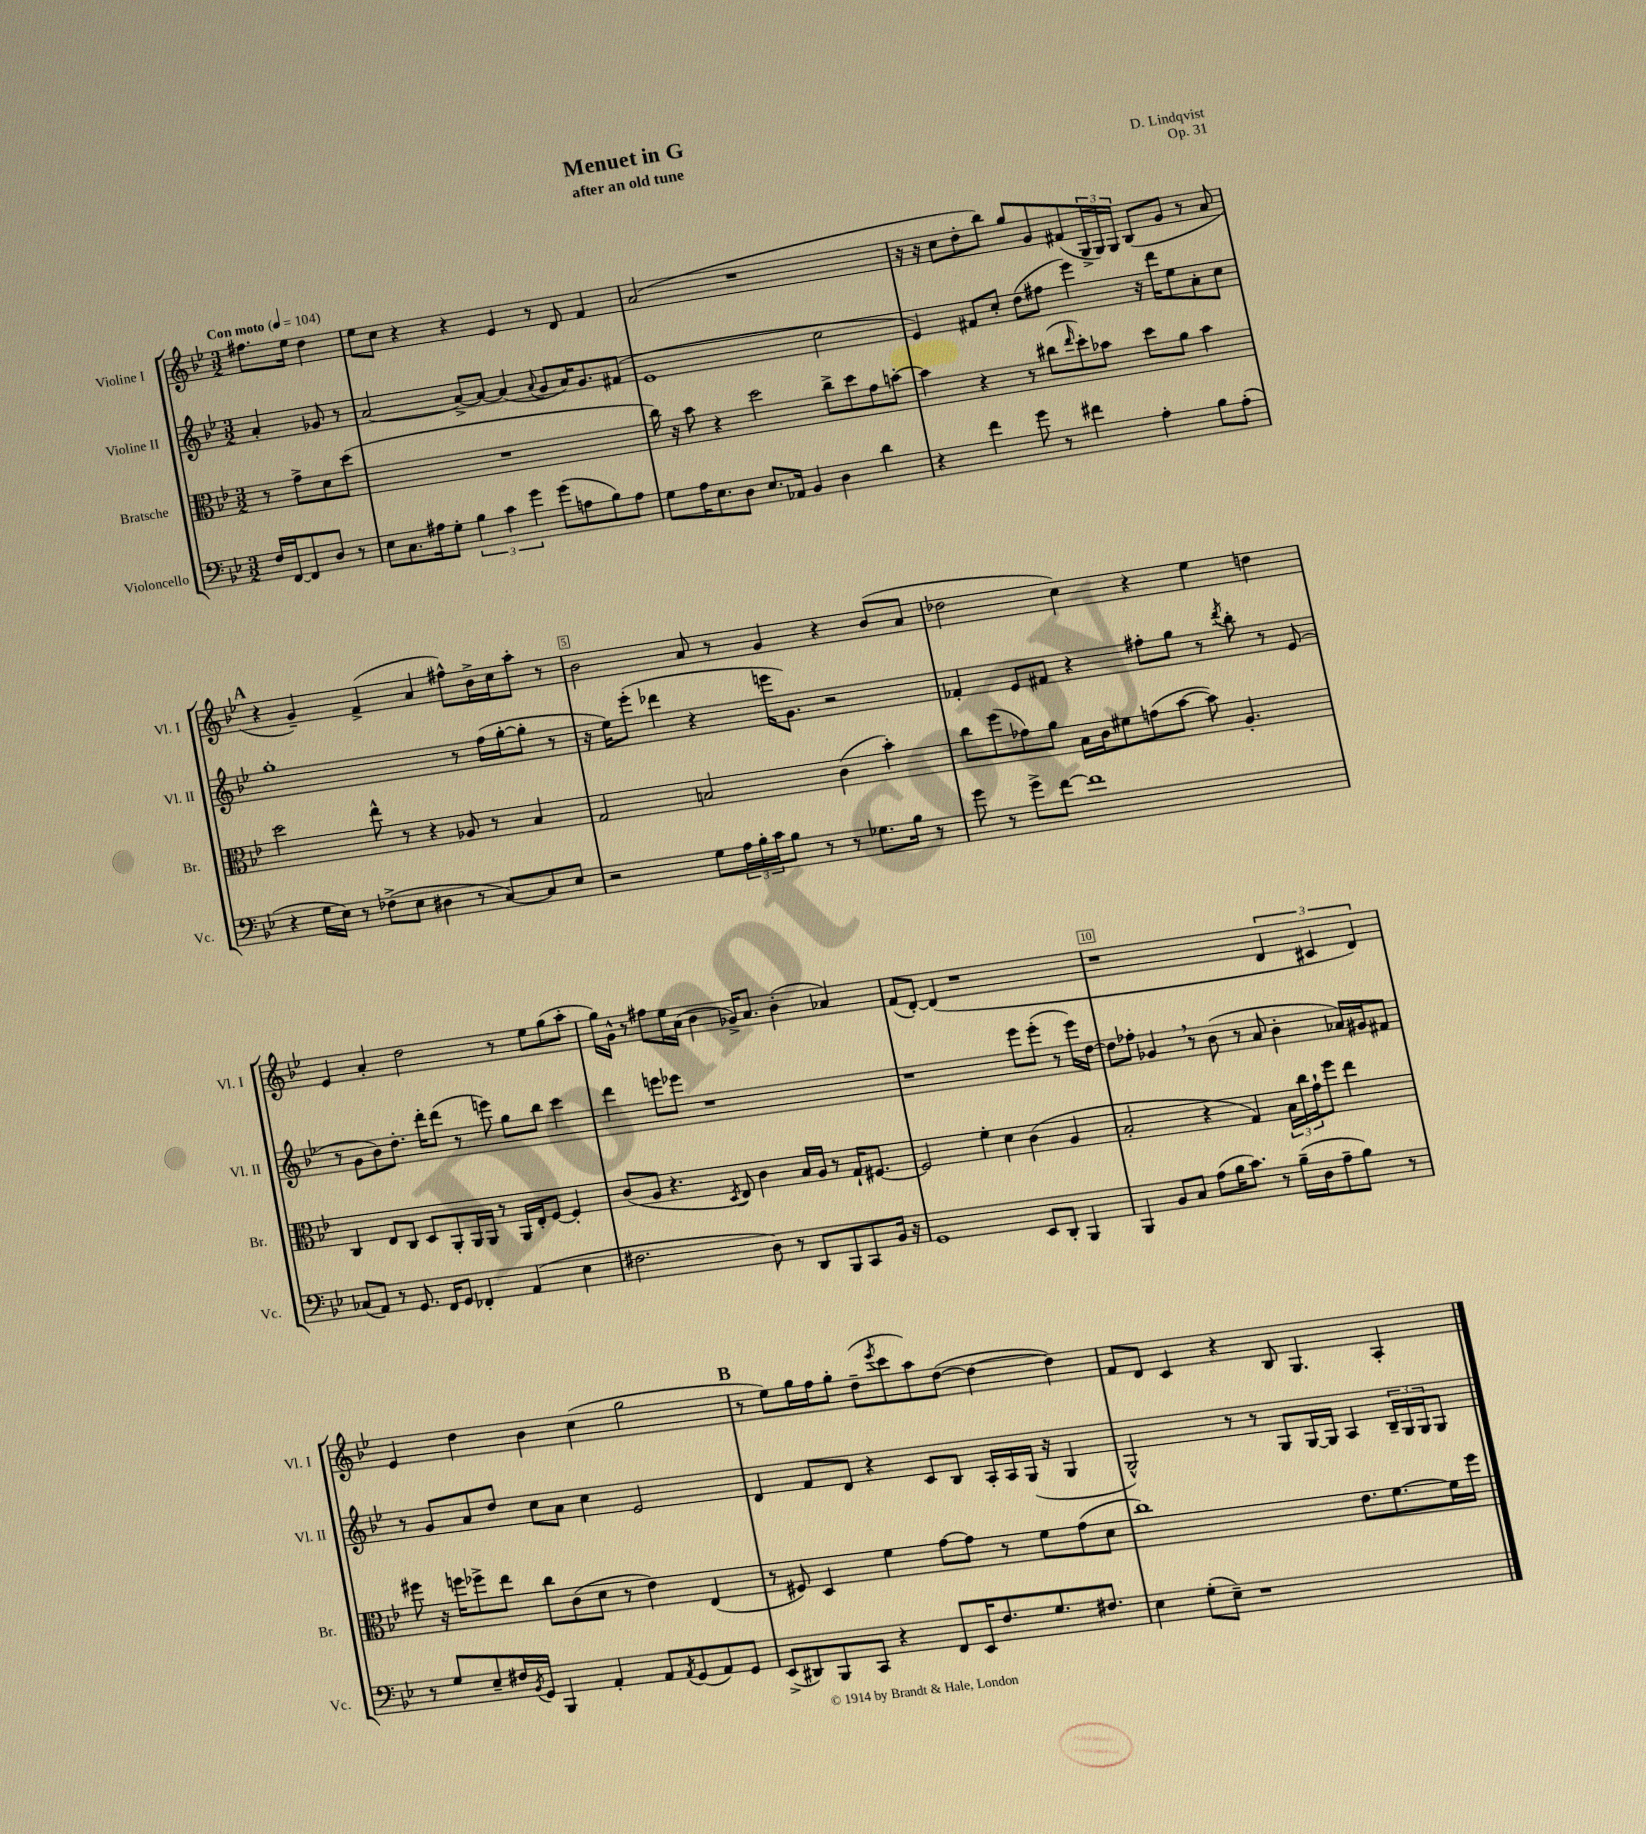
\header { title = "Menuet in G" composer = "D. Lindqvist" subtitle = "after an old tune" opus = "Op. 31" }
<<
\new StaffGroup <<
\new Staff = "s0" \with { instrumentName = "Violine I" shortInstrumentName = "Vl. I" } {
    \clef treble \key bes \major \numericTimeSignature \time 3/2 \partial 2 \tempo "Con moto" 4 = 104
    fis''8. ees''16 d''4 |
    ees''8 c''8 r4 r4 ees'4 r8 d'8 f'4 |
    a'2( r1 |
    r16 r16 c''8 d''8-. bes''8) g''8 g'8 fis'8( \tuplet 3/2 { g16-> g16) g16 } bes8( g'8 r8 a'8 |
    \mark \markup { \bold "A" } r4 g'4--) f'4->( a'4 fis''8-^) bes'16-> c''16 a''8-. r8 |
    bes'2 a'8 r8 g'4 r4 bes'8( a'8 |
    des''2 c''4) r4 ees''4 d''4 |
    ees'4 a'4-. d''2 r8 ees''8 g''8( a''8-. |
    g''16) g'16-^ r8 fis''8 ees''16 a'16( bes'4 ges'16->) a'8. bes'4-.( aes'4) |
    f'8( d'8~-.) d'4( r1 |
    r1 \tuplet 3/2 { d'4 cis'4 d'4) } |
    ees'4 d''4 bes'4 c''4( g''2 |
    \mark \markup { \bold "B" } r8 ees''8) g''16 f''16 g''8-. d''8--( \acciaccatura { ees'''8 } c'''8 a''8) d''8~( d''4~ d''4) |
    f'8 d'8 c'4 r4 bes8 g4. a4-. \bar "|." |
}
\new Staff = "s1" \with { instrumentName = "Violine II" shortInstrumentName = "Vl. II" } {
    \clef treble \key bes \major \numericTimeSignature \time 3/2 \partial 2
    a'4-. ges'8 r8 |
    a'2~ a'8~-> a'8~ a'4( \appoggiatura { a'8 } g'8 a'16) g'8. fis'8( |
    ees'1 c''2 |
    ees'4) fis'8 c''8-. d''8( fis''8 ees'''4) r16 d'''16 ees''8 a'8-. c''8 |
    \mark \markup { \bold "A" } g''1-. r8 f''16( g''16~-. g''8-. r8 |
    r16 ees''16) ees'''8-.( des'''4 r4 e'''16 g'8.) r2 |
    fes'4-. ees'8 fis'8 r4 fis''8-. g''8 r8 \acciaccatura { d'''8 } bes''8-. r8 ees'8( |
    r8 g'8 bes'8) d''8.-. d'''16-. d'''8( r8 e'''8) g''8 bes''8 c'''4 |
    d'''4 e'''8 ees'''8 r1 |
    r1 ees'''8 ees'''8-.( r8 ees'''16) d''16~ |
    d''8 fes''8-. ges'4 \breathe r8 bes'8( r8 a'8 bes'4-. aes'16) gis'16 fis'8 |
    r8 g'8 a'8 d''8 c''8 a'8 c''4 ees'2 |
    \mark \markup { \bold "B" } d'4 f'8 d'8 r4 c'8 bes8 a16-. a16 g16( r16 g4 |
    g2-^) r8 r8 g8 g16~ g16 a4 \tuplet 3/2 { bes16-- g16 g16 } g8 \bar "|." |
}
\new Staff = "s2" \with { instrumentName = "Bratsche" shortInstrumentName = "Br." } {
    \clef alto \key bes \major \numericTimeSignature \time 3/2 \partial 2
    r8 g'8-> d'8 d''8( |
    R1. |
    c''16) r16 bes'8 r4 d''2 c''8-> d''8 g'8 b'8~-. |
    b'4 r4 r8 cis''8( \grace { ees''16 } d''8-.) bes'8 d''8 a'8 bes'4 |
    \mark \markup { \bold "A" } d''2 ees''8-^ r8 r4 aes8 r8 bes4 |
    g2 b2 c'4( bes'4-.) |
    c''8 f''8( ges'8) a'8 bes16 c'16 fis'8 g'8( bes'8~ bes'8) a4.-. |
    c4 ees8 c8 d8 a,8-. a,16 a,16 r8 a,16 ees16-. f8~ f4-. |
    c'8( a8 r4. \acciaccatura { d8 } ees8) c'4 bes16 a16 r8 g16-! fis8.~ |
    fis2 f'4-. d'4 c'4( a4 |
    bes2-. r4 g4) \tuplet 3/2 { bes16 c''16 g'16-! } f''8 ees''4 |
    fis''8 r16 f''16 fes''8-> ees''8 c''8 c'8( d'8 r8 ees'4) ees4( |
    \mark \markup { \bold "B" } r8 fis8) d4 f'4 g'8~ g'8 r8 f'8 g'8( d'8 |
    c''1) ees'8. f'8.~ f'16 f''16 \bar "|." |
}
\new Staff = "s3" \with { instrumentName = "Violoncello" shortInstrumentName = "Vc." } {
    \clef bass \key bes \major \numericTimeSignature \time 3/2 \partial 2
    f16 f,16~ f,8 d8 r8 |
    ees8 c8. ais16 g8-. \tuplet 3/2 { bes4 c'4 g'4 } g'8( a8 bes8) a8 |
    g8 a16 ees8. d8 ees8. aes,16 bes,4 d4 d'4 |
    r4 f'4 g'8 r8 fis'4 a4-. bes8 a8-.( |
    \mark \markup { \bold "A" } r4 g16 ees16) r8 fes8->( ees8 dis4 r8 c8~) c8 ees8 |
    r2 g8 \tuplet 3/2 { a16 bes16-. c'16 } bes8 r8 r8 ges8. bes16 r8 |
    g'8 r8 g'8-> f'8~ f'1 |
    ces8( a,8) r8 g,8. f,16 g,8 fes,4-. a,4( ees4 |
    fis2. d8) r8 d,8 bes,,8 c,8 bes,16 r16 |
    g,1 ees,8 d,8-. bes,,4 |
    bes,,4 bes,8 c8 a8( bes16 c'8.) r8 bes16--( d16 a8-- bes8) r8 |
    r8 g8 ees8-- fis16 \acciaccatura { bes,8 } g,16 bes,,4 a,4-. a,8 \acciaccatura { a,8 } g,8( a,8) g,8 |
    \mark \markup { \bold "B" } ees,8->( dis,8) bes,,8 c,8 r4 f,8 ees,16 f8. g8. fis8. |
    ees4 g8-.( ees8--) r1 \bar "|." |
}
>>
>>
\layout { \context { \Score \override BarNumber.break-visibility = ##(#f #t #t) barNumberVisibility = #(every-nth-bar-number-visible 5) \override BarNumber.stencil = #(make-stencil-boxer 0.1 0.3 ly:text-interface::print) } }
